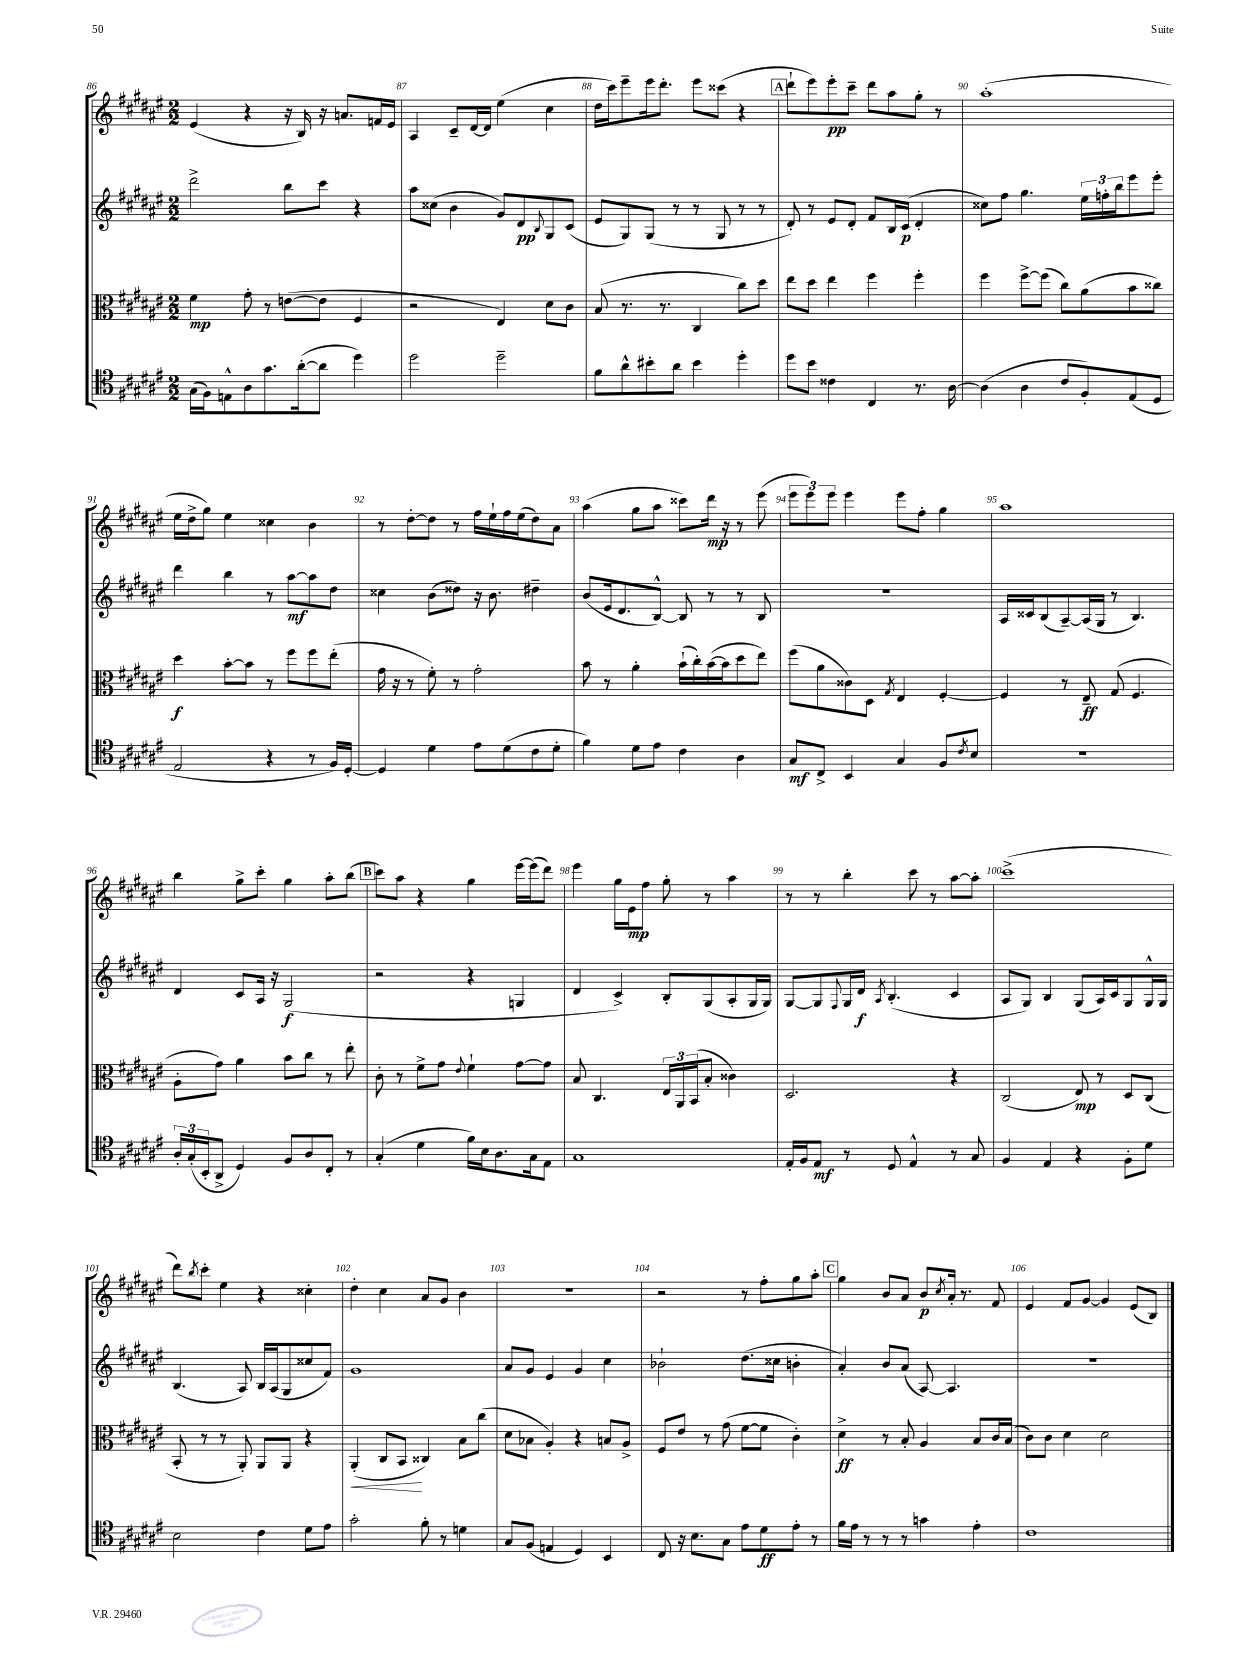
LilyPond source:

<<
\new StaffGroup <<
\new Staff = "s0" {
    \clef treble \key fis \major \numericTimeSignature \time 2/2
    eis'4( r4 r16 b16) r16 a'8. f'16 eis'16 |
    ais4 cis'8-- dis'16~ dis'16 eis''4( cis''4 |
    dis''16 cis'''16) eis'''8-- eis'''16 dis'''8.-. eis'''8 cisis'''8( r4 |
    \mark \markup { \box "A" } dis'''8-! eis'''8) eis'''8-.\pp cis'''8-- dis'''8 ais''8 gis''8-. r8 |
    ais''1-.( |
    eis''16 dis''16-> gis''8) eis''4 cisis''4 b'4 |
    r8 dis''8~-. dis''8 r8 fis''16 eis''16-! fis''16 eis''16( dis''8) ais'8 |
    ais''4( gis''8 ais''8 cisis'''8) dis'''16\mp r16 r8 eis'''8( |
    \tuplet 3/2 { eis'''8 eis'''8) eis'''8 } eis'''4 eis'''8 fis''8-. gis''4 |
    ais''1 |
    b''4 gis''8-> cis'''8-. gis''4 ais''8-. b''8( |
    \mark \markup { \box "B" } cis'''8) ais''8 r4 gis''4 eis'''16~ eis'''16( dis'''8) |
    eis'''4 gis''16 eis'16\mp fis''8 gis''8-. r8 ais''4 |
    r8 r8 b''4-. cis'''8 r8 ais''8~ ais''8-. |
    cis'''1->( |
    dis'''8) \acciaccatura { b''8 } cis'''8-. eis''4 r4 cisis''4-. |
    dis''4-. cis''4 ais'8 gis'8 b'4 |
    R1 |
    r2 r8 fis''8-. gis''8 ais''8-. |
    \mark \markup { \box "C" } gis''4 b'8 ais'8 b'8\p \acciaccatura { cis''8 } ais'16-. r8. fis'8 |
    eis'4 fis'8 gis'8~ gis'4 eis'8( b8) \bar "|." |
}
\new Staff = "s1" {
    \clef treble \key fis \major \numericTimeSignature \time 2/2
    dis'''2-> b''8 cis'''8 r4 |
    ais''8 cisis''8( b'4 gis'8) dis'8\pp \appoggiatura { b8 } gis8 cis'8( |
    eis'8 gis8) gis8( r8 r8 gis8 r8 r8 |
    \mark \markup { \box "A" } dis'8-.) r8 eis'8 dis'8-. fis'8 b16 cis'16\p( dis'4-. |
    cisis''8) fis''8 gis''4. \tuplet 3/2 { eis''16 f''16-. b''16 } eis'''8 eis'''8-. |
    dis'''4 b''4 r8 ais''8~\mf ais''8 dis''8 |
    cisis''4 b'8( disis''8) r16 b'8. dis''4-- |
    b'8( eis'16 dis'8. b8~-^) b8 r8 r8 b8 |
    r1 |
    ais16 cisis'16 b8( ais8~--) ais16( gis16 r8 b4.) |
    dis'4 cis'8 ais16 r16 gis2\f( |
    \mark \markup { \box "B" } r2 r4 g4 |
    dis'4 cis'4->) b8-. gis8( ais8-. gis16 gis16) |
    gis8~ gis8 \appoggiatura { fis8 } gis16 dis'16\f \acciaccatura { ais8 } b4.-.( cis'4 |
    ais8 gis8) b4 gis8( ais16) cis'16 gis8 gis16-^ gis16 |
    b4.( ais8) b16 ais16( gis8 cisis''8 fis'8) |
    gis'1 |
    ais'8 gis'8 eis'4 gis'4 cis''4 |
    bes'2-! dis''8.( cisis''16 b'4-. |
    \mark \markup { \box "C" } ais'4-.) b'8 ais'8( ais8~) ais4. |
    r1 \bar "|." |
}
\new Staff = "s2" {
    \clef alto \key fis \major \numericTimeSignature \time 2/2
    fis'4\mp gis'8-. r8 e'8~( e'8 fis4 |
    r2 eis4) dis'8 cis'8 |
    b8( r8. r8. cis4 cis''8) dis''8 |
    \mark \markup { \box "A" } eis''8 dis''8 eis''4 fis''4 fis''4-. |
    fis''4 fis''8~-> fis''8( cis''8) ais'8( b'8 cisis''8) |
    dis''4\f b'8~-. b'8 r8 fis''8 fis''8 eis''8-.( |
    gis'16 r16 r8 fis'8-.) r8 gis'2-. |
    b'8 r8 ais'4-. b'16-!( cis''16-.) b'16~( b'16 dis''8 eis''8) |
    fis''8( ais'8 cisis'8) dis8 \acciaccatura { gis8 } eis4 fis4~-. |
    fis4 r8 eis8--\ff gis8( fis4. |
    ais8-. gis'8) ais'4 b'8 cis''8 r8 eis''8-. |
    \mark \markup { \box "B" } cis'8-. r8 fis'8-> gis'8 \appoggiatura { eis'8 } fis'4-! gis'8~ gis'8 |
    b8 cis4. \tuplet 3/2 { eis16 ais,16 b,16( } b8-. cisis'4) |
    dis2. r4 |
    cis2( eis8\mp) r8 dis8 cis8( |
    b,8-. r8 r8 ais,8-.) ais,8 ais,8 r4 |
    ais,4-.\<( cis8 b,8\! cisis4) b8 cis''8( |
    dis'8 bes8 ais4-.) r4 b8 ais8-> |
    fis8 eis'8 r8 gis'8( fis'8~ fis'8 cis'4-.) |
    \mark \markup { \box "C" } dis'4->\ff r8 b8-. ais4 b8 cis'16 b16( |
    cis'8) cis'8 dis'4 dis'2 \bar "|." |
}
\new Staff = "s3" {
    \clef tenor \key fis \major \numericTimeSignature \time 2/2
    gis16( fis16) e8-^ ais8 gis'8. ais'16~-.( ais'8 dis''4) |
    dis''2 dis''2-- |
    fis'8 ais'8-^ bis'8-. ais'8 bis'4 dis''4-. |
    \mark \markup { \box "A" } dis''8 b'8 cisis'4 cis4 r8. ais16~ |
    ais4( ais4 cis'8 fis8-.) eis8( dis8 |
    eis2 r4 r8 fis16) dis16~-. |
    dis4 dis'4 eis'8 dis'8( cis'8 dis'8-. |
    fis'4) dis'8 eis'8 cis'4 ais4 |
    gis8\mf cis8-> b,4 gis4 fis8 \acciaccatura { cis'8 } b8 |
    r1 |
    \tuplet 3/2 { ais16-. gis16-.( b,16-. } ais,8-> dis4) fis8 ais8 cis8-. r8 |
    \mark \markup { \box "B" } gis4-.( dis'4 fis'16) b16 ais8. gis16 eis8 |
    gis1 |
    eis16-. fis16 eis8\mf r8 dis8 eis4-^ r8 gis8 |
    fis4 eis4 r4 fis8-. dis'8 |
    b2 cis'4 dis'8 eis'8 |
    gis'2-. fis'8-. r8 d'4 |
    gis8 fis8( e4 dis4) b,4 |
    cis8 r16 b8. gis8 eis'8 dis'8\ff eis'8-. r8 |
    \mark \markup { \box "C" } fis'16 eis'16 r8 r8 r8 g'4 eis'4-. |
    cis'1 \bar "|." |
}
>>
>>
\layout { \context { \Score currentBarNumber = #86 \override BarNumber.break-visibility = ##(#f #t #t) barNumberVisibility = #all-bar-numbers-visible } }
